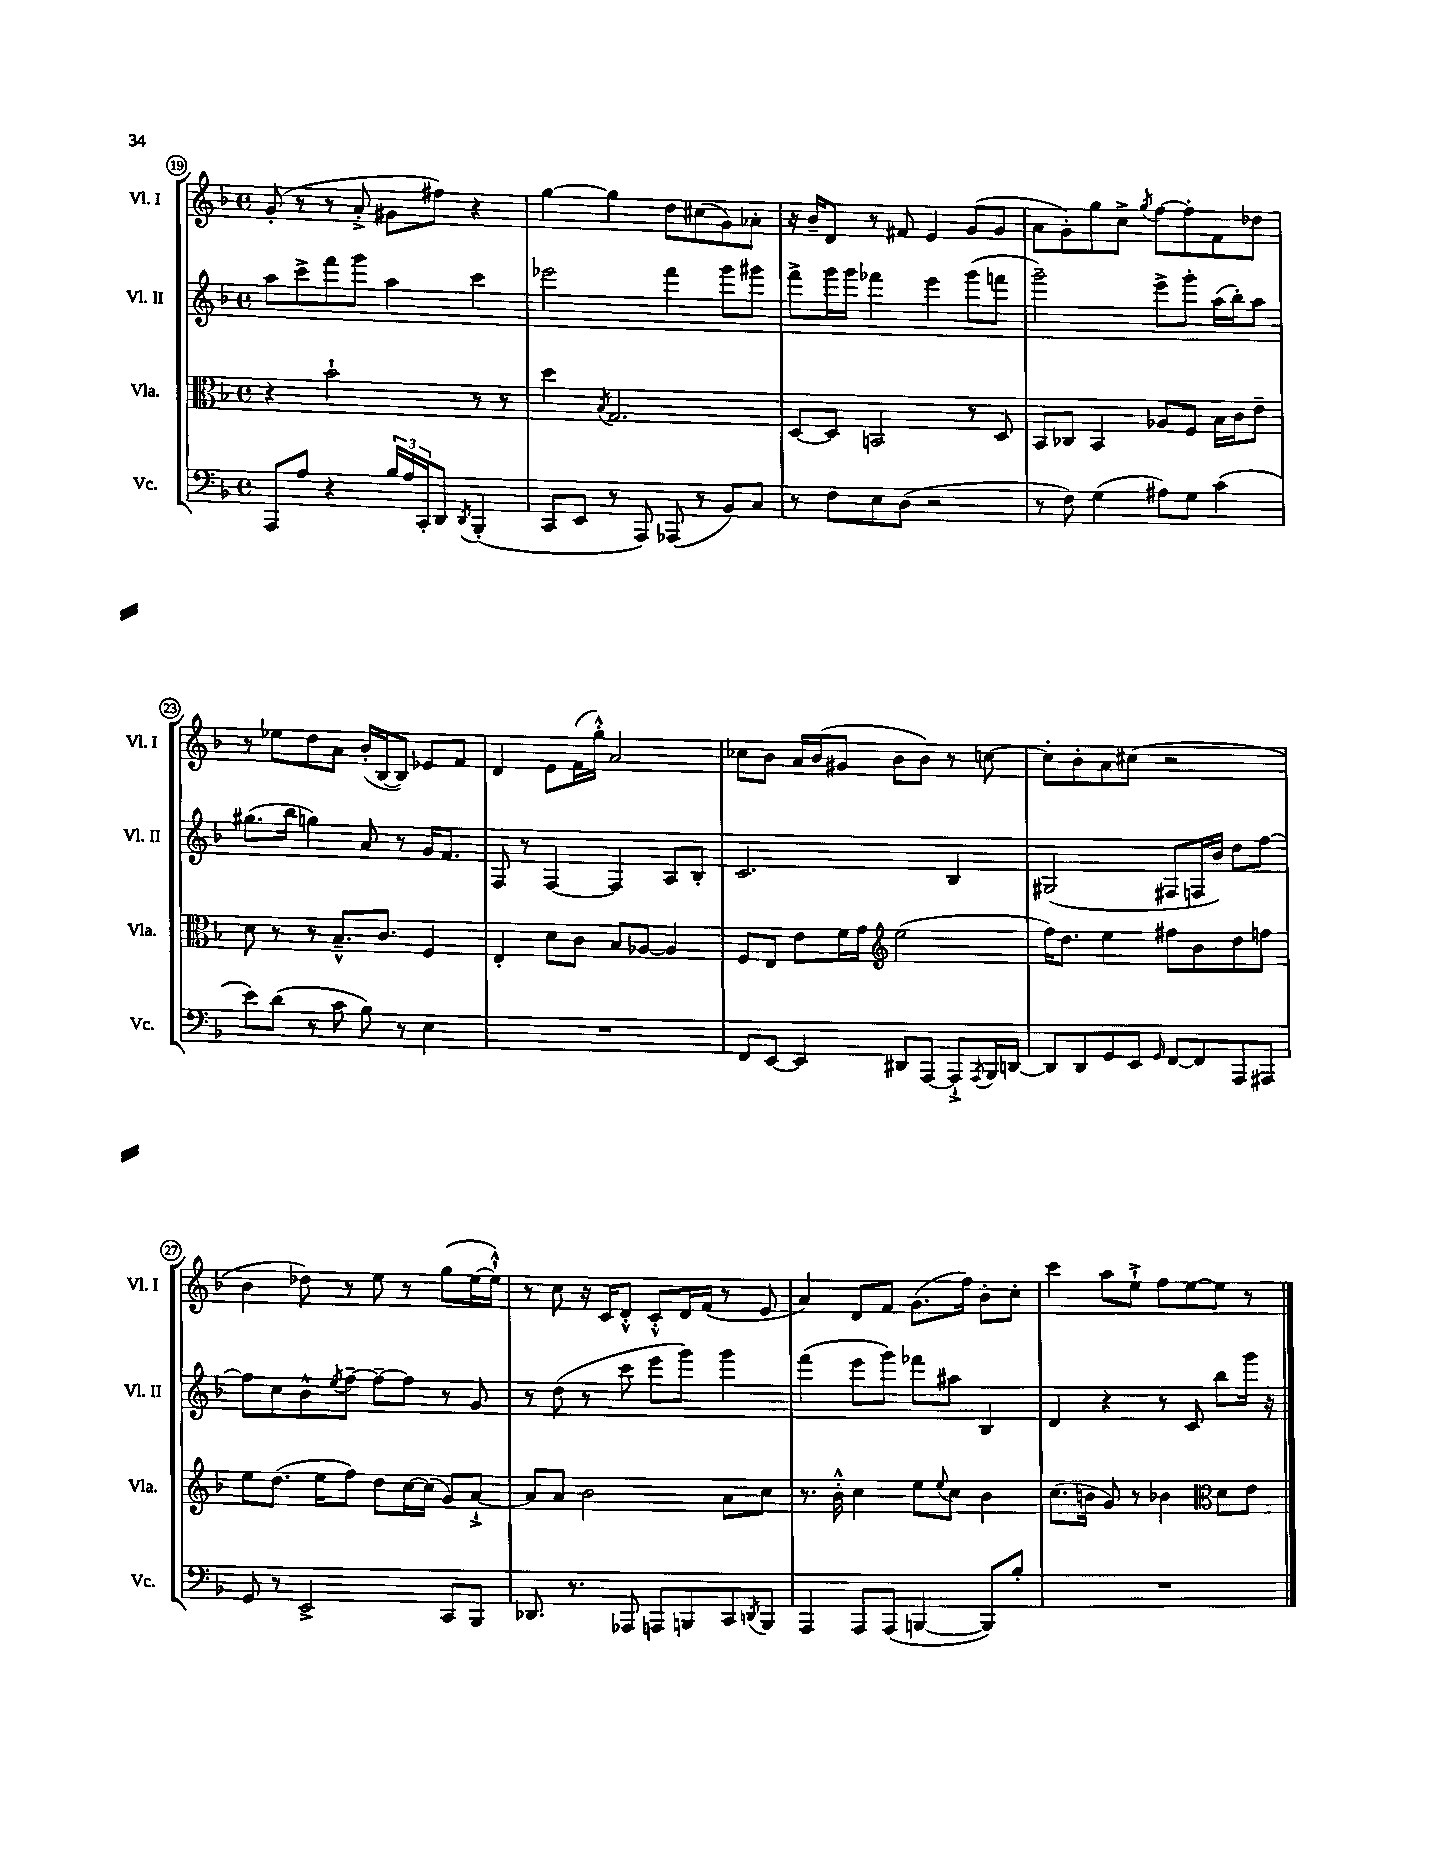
<<
\new StaffGroup <<
\new Staff = "s0" \with { instrumentName = "Vl. I" shortInstrumentName = "Vl. I" } {
    \clef treble \key f \major \defaultTimeSignature \time 4/4
    g'8-.( r8 r8 a'8-.-> gis'8 fis''8) r4 |
    g''4~ g''4 d''8 cis''8( g'8) aes'8-. |
    r16 bes'16-- d'8 r8 fis'8 e'4 g'8( g'8 |
    a'8 g'8-.) g''8 c''8-> \acciaccatura { g''8 } f''8~ f''8-. f'8 des''8 |
    r8 ees''8 d''8 a'8 bes'16-.( bes16~ bes8) ees'8 f'8 |
    d'4 e'8 f'16( g''16-.-^) a'2 |
    ces''8 bes'8 a'16 bes'16( gis'8 bes'8 bes'8) r8 c''8~ |
    c''8-. bes'8-. a'8 cis''8( r2 |
    bes'4 des''8) r8 e''8 r8 g''8( e''16~ e''16-!-^) |
    r8 c''8 r16 c'16 d'8-.-^ c'8-.-^ d'16 f'16( r8 e'8 |
    a'4) d'8 f'8 g'8.( f''16) bes'8-. c''8-. |
    c'''4 a''8 e''8-!-> f''8 e''8~ e''8 r8 \bar "|." |
}
\new Staff = "s1" \with { instrumentName = "Vl. II" shortInstrumentName = "Vl. II" } {
    \clef treble \key f \major \defaultTimeSignature \time 4/4
    a''8 c'''8-> f'''8 g'''8 a''4 c'''4 |
    ees'''2 f'''4 g'''8 gis'''8 |
    f'''8-> g'''16 g'''16 fes'''4 e'''4 g'''8( f'''8 |
    g'''2--) e'''8-> g'''8-. a''16( bes''16-.) a''8 |
    gis''8.( bes''16 g''4) a'8 r8 g'16 f'8. |
    f8 r8 f4~ f4 a8 bes8-. |
    c'2. bes4 |
    gis2( fis8 f16 bes'16) d''8 f''8~ |
    f''8 c''8 bes'8-^ \acciaccatura { e''8 } f''8~-- f''8~-- f''8 r8 g'8 |
    r8 d''8( r8 c'''8 e'''8 g'''8) g'''4 |
    f'''4( e'''8 g'''8) fes'''8 ais''8 bes4 |
    d'4 r4 r8 c'8 bes''8 g'''16 r16 \bar "|." |
}
\new Staff = "s2" \with { instrumentName = "Vla." shortInstrumentName = "Vla." } {
    \clef alto \key f \major \defaultTimeSignature \time 4/4
    r4 bes'2-! r8 r8 |
    d''4 \acciaccatura { bes8 } g2. |
    d8~ d8 b,2 r8 d8 |
    bes,8 ces8 bes,4 aes8 f8 bes16 c'16 e'8-- |
    d'8 r8 r8 bes8.---^ c'8. f4 |
    e4-. d'8 c'8 bes8 aes8~ aes4 |
    f8 e8 e'8 f'16 g'16 \clef treble e''2( |
    f''16) d''8. e''4 fis''8 bes'8 d''8 f''8 |
    e''8 d''8.( e''16 f''8) d''8 c''16~ c''16( g'8) a'8~-!-> |
    a'8 a'8 bes'2 a'8 c''8 |
    r8. bes'16-.-^ c''4 e''8 \appoggiatura { e''8 } c''8 bes'4 |
    c''8.( b'16 g'8) r8 bes'4 \clef alto d'8 e'8 \bar "|." |
}
\new Staff = "s3" \with { instrumentName = "Vc." shortInstrumentName = "Vc." } {
    \clef bass \key f \major \defaultTimeSignature \time 4/4
    a,,8 a8 r4 \tuplet 3/2 { bes16 a16 c,16-. } d,8 \acciaccatura { d,8 } bes,,4-.( |
    c,8 e,8 r8 a,,8) aes,,8( r8 bes,8) c8 |
    r8 f8 e8 d8( r2 |
    r8 f8) g4( ais8) g8 c'4( |
    e'8) d'8( r8 c'8 bes8) r8 e4 |
    R1 |
    f,8 e,8~ e,4 dis,8 a,,8~ a,,8-!-> \acciaccatura { a,,8 } bes,,16 d,16~ |
    d,8 d,8 g,8 e,8 \grace { g,16 } f,8~ f,8 a,,8 ais,,8 |
    g,8 r8 e,2-> c,8 bes,,8 |
    des,8. r8. aes,,8 a,,8 b,,8 c,8 \acciaccatura { d,8 } b,,8 |
    a,,4 a,,8 a,,8( b,,4~ b,,8) bes8-. |
    R1 \bar "|." |
}
>>
>>
\layout { \context { \Score currentBarNumber = #19 \override BarNumber.stencil = #(make-stencil-circler 0.1 0.3 ly:text-interface::print) } }
